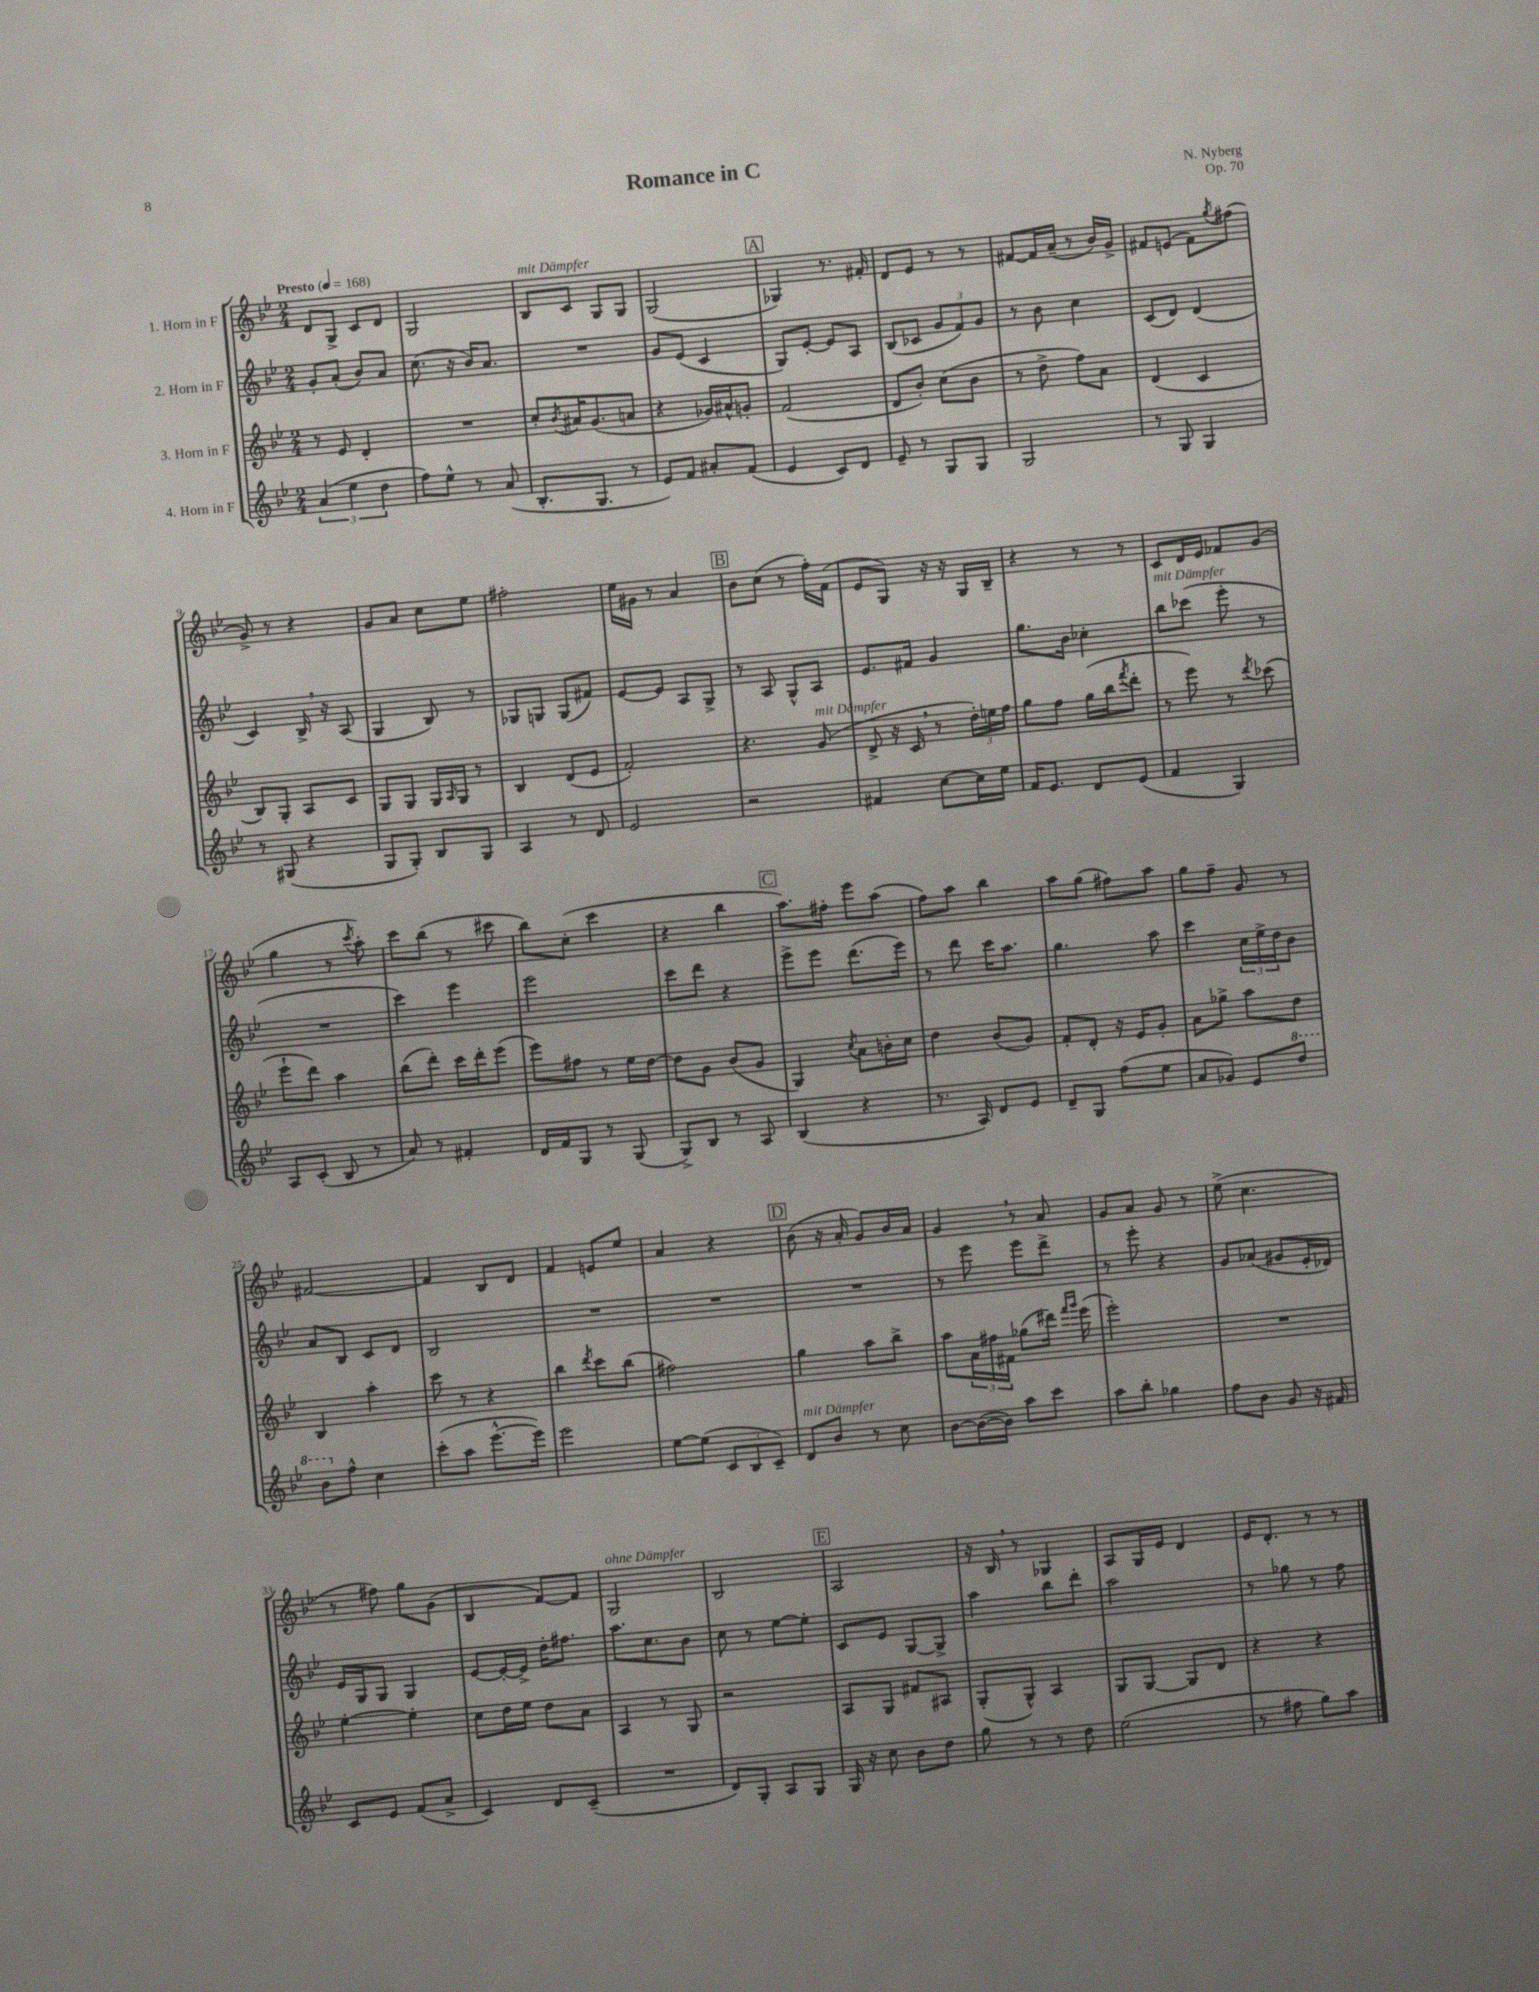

**kern	**kern	**kern	**kern
*staff4	*staff3	*staff2	*staff1
*clefG2	*clefG2	*clefG2	*clefG2
*k[b-e-]	*k[b-e-]	*k[b-e-]	*k[b-e-]
*M2/4	*M2/4	*M2/4	*M2/4
*MM168	*MM168	*MM168	*MM168
(6a/	8r	8g'/L	8d/L
.	8e-/	(8a'/J	8G^/J
6ee-\	.	.	.
.	4d'/	8b-/L)	8c/L
6dd\	.	.	.
.	.	8a/J	8d/J
=	=	=	=
8ff\L)	2r	(8.cc\	2G/
8ee-^^\J	.	.	.
.	.	16r	.
8r	.	16b-/LK)	.
.	.	8.a/J	.
(8a/	.	.	.
=	=	=	=
8.B-'/L	8cc'/L	2r	8B-/L
.	8qb-/	.	.
.	16a#/K	.	8c/J
8.G/J	(8.g/	.	.
.	.	.	8G/L
8r	8a/J	.	8G/J
=	=	=	=
8e-/L)	4r	8g/L	(2G/
8f/J	.	(8e-/J	.
8a#'/L	16g-/LL)	4c/	.
.	16a#^^/J	.	.
(8f/J	8g'/J	.	.
=	=	=	=
4e-/	(2f/	8G/L)	4G-/)
.	.	[8e-'/J	.
8c/L)	.	8e-/]L	8.r
8d/J	.	8A/J	.
.	.	.	16f#'/
=	=	=	=
8e-~/	8d/L	(8B-/L	8d/L
8r	8b-'/J)	8c-/J	8e-/J
8G/L	(8cc\L	12g/L	8r
.	.	12f/)	.
8G/J	8b-\J	.	8r
.	.	12g/J	.
=	=	=	=
2G/	8r	8r	[8f#/L
.	8dd^\	8b-\	16f#/]L
.	.	.	(16a~/JJ
.	8ff\L)	4cc\	8r
.	8a\J	.	16b-/LL)
.	.	.	16g^/JJ
=	=	=	=
8r	(4d/	(8c/L	8f#/L
8G/	.	8d/J)	(8e/J
4G/	4c/	(4d/	8f#\L)
.	.	.	8qgg/
.	.	.	(8ff#\J
=	=	=	=
8r	8B-/L)	4c/)	8g^/)
(8G#/	8G'/J	.	8r
4r	8A/L	16B-^/	4r
.	.	16r	.
.	8c/J	(8A/	.
=	=	=	=
8G/L	8G/L	4G/	8g/L
8G'/J)	8G/J	.	8a/J
8B-/L	16G/LL	8B-/)	8cc\L
.	16qqA/	.	.
.	16G/JJ	.	.
8G/J	8r	8r	8ee-\J
=	=	=	=
4A/	4B-/	8G-/L	2ff#'\
.	.	8G/J	.
8r	(8d/L	(8G/L	.
8d/	8e-/J	8f#/J)	.
=	=	=	=
2e-/	2f'/)	[8e-/L	16ee-\LL
.	.	.	16g#\JJ
.	.	8e-/]J	8r
.	.	8A/L	4a/
.	.	8G^/J	.
=	=	=	=
2r	4.r	8r	8b-\L
.	.	8A/	(8cc\J
.	.	8G^^/L	8r
.	(8g/	8A/J	16ff'\LL)
.	.	.	(16f\JJ
=	=	=	=
4f#/	8d^/	8.e-/L	8e-/L
.	16r	.	8G/J)
.	16c/	16f#/Jk	.
[8cc\L	8r	4g/	16r
.	.	.	16r
16cc\]L	24dd'\LL)	.	16G/LL
.	24ee\	.	.
16ee-\JJ	.	.	16B-~/JJ
.	24ff\JJ	.	.
=	=	=	=
16f/LK	8gg\L	8.gg\L	4r
8.e-/J	.	.	.
.	8ff\J	.	.
.	.	16b-\Jk	.
8d/L	(16gg\LL	4cc-'\	8r
.	16bb-\J	.	.
.	8qfff/	.	.
(8e-/J	8ddd'\J	.	8r
=	=	=	=
4f/	8r	8bb-\L	8c/L
.	8eee-\)	(8ccc-\J	16d/L
.	.	.	16e-/JJ
4G/)	8r	8eee-'\	8f-/L
.	8qddd/	.	.
.	(8ccc-\	8r	(8g/J
=	=	=	=
8A/L	8eee-`\L	2r	4gg\
(8c'/J	8ddd\J)	.	.
8B-/	4aa\	.	8r
.	.	.	8qccc/
8r	.	.	8aa'\)
=	=	=	=
8a/)	(8bb-\L	4ccc\)	8ccc\L
8r	8ddd'\J)	.	(8bb-\J
4f#'/	16ccc\LL	4eee-\	8r
.	16ddd'\J	.	.
.	(8eee-\J	.	8ccc#\
=	=	=	=
16d/LL	8eee-\L)	2eee-\	8bb-\L)
16f/J	.	.	.
8G/J	8ff#\J	.	(8cc'\J
8r	8r	.	4ccc\
(8G/	16ee-\LL	.	.
.	[16dd\JJ	.	.
=	=	=	=
8G^/L)	8dd\]L	8ccc\L	4r
8B-/J	8g\J	8ddd\J	.
8r	(8b-/L	4r	4bb-\
8A/	8g/J	.	.
=	=	=	=
(4B-/	4G/)	8eee-^\L	8.aa\L)
.	.	8eee-\J	.
.	.	.	16ff#'\Jk
.	8qcc/	.	.
4r	8a\L	(8.ddd\L	8eee-\L
.	16b'\L	.	(8aa\J
.	16cc\JJ	16eee-\Jk)	.
=	=	=	=
8.r	4dd\	8r	8ff\L)
.	.	8ddd\	8aa\J
16A/)	.	.	.
8d/L	(8b-/L	16ccc\LK	4bb-\
.	.	8.aa\J	.
8e-/J	8g/J)	.	.
=	=	=	=
8d~/L	8f'/L	4.gg\	8aa\L
8G/J	8d'/J	.	(8gg\J
(8ff\L	16r	.	8ff#\L)
.	16e-/LK	.	.
8ee-\J	8g'/J	8aa\	8aa\J
=	=	=	=
8a/L	8a\L	4ccc\	8gg\L
8g-/J)	8gg-^\J	.	8ff~\J
8e-/L	8aa\L	24cc\LL	8g/
.	.	24ee-^\	.
.	.	24dd\J	.
8ddd/J	8dd\J	8b-\J	8r
=	=	=	=
8bb-\L	4B-/	8a/L	[2f#/
8ff^^\J	.	8B-/J	.
4cc\	4aa'\	8c/L	.
.	.	8d/J	.
=	=	=	=
(8ccc'\L	8ccc\	2B-/	4f#/]
8aa\J	8r	.	.
[8.eee-^^\L	4r	.	8B-/L
.	.	.	8d/J
16eee-\]Jk)	.	.	.
=	=	=	=
2eee-\	4bb-\	2r	4f/
.	8qddd/	.	.
.	8ccc\L	.	8e/L
.	(8bb-\J	.	8ee-/J
=	=	=	=
[8ee-\L	2ff#\)	2r	4a/
(8ee-\]J	.	.	.
12c/L	.	.	4r
12B-/	.	.	.
12c~/J)	.	.	.
=	=	=	=
8d/L	4gg\	2r	(8b-\
8b-/J	.	.	16r
.	.	.	16a'/
8r	8aa\L	.	8g/L)
8cc\	8bb-^\J	.	16b-/L
.	.	.	16a/JJ
=	=	=	=
[8b-\L	8aa\L	8r	4g/
(16b-\_L	24a\L	8eee-\	.
.	24ff#\	.	.
16b-\]JJ)	.	.	.
.	24f#\JJ	.	.
8aa\L	(8gg-\L	8eee-\L	8r
8ccc\J	16ddd#\Jk)	8ddd^\J	8a/
.	16qqfff/LL	.	.
.	16qqggg/JJ	.	.
.	(16eee-\	.	.
=	=	=	=
8aa\L	2eee-'\)	8r	8g/L
8bb-'\J	.	8eee-'\	8a/J
4gg-\	.	4r	8g/
.	.	.	8r
=	=	=	=
8ff\L	2r	8g/L	(8ee-^\
8b-\J	.	(8a-/J	4.cc\
8g/	.	8g#/L	.
16r	.	16e-'/L	.
16f#/	.	16d-/JJ)	.
=	=	=	=
8c/L	[4ee-'\	16e-/LL	8r
.	.	16G/J	.
8e-/J	.	8G/J	8ff#\)
(8f/L	4ee-'\]	4G/	8gg\L
8a^/J	.	.	(8g\J
=	=	=	=
4c/)	8cc\L	[8e-/L	4B-/
.	16dd\L	16e-'/_L	.
.	16ee-\JJ	16e-^/]JJ	.
8d/L	8dd\L	16dd'\LK	[8f/L)
.	.	8.ff#\J	.
(8c~/J	8a\J	.	8f/]J
=	=	=	=
2r	4A/	8.aa\L	2G/
.	.	8.cc\	.
.	8r	.	.
.	8G/	8b-\J	.
=	=	=	=
8d/L)	2r	8cc\	2B-/
8G'/J	.	8r	.
8A/L	.	[8ee-\L	.
8G/J	.	8ee-'\]J	.
=	=	=	=
16G/	8A/L	8c/L	2A/
16r	.	.	.
8cc\	8G/J	8e-/J	.
8b-\L	8f#/L	[8G/L	.
8dd\J	8A#/J	8G^/]J	.
=	=	=	=
8gg\	(8G'/L	4aa\	16r
.	.	.	16B-/
8r	8G^^/J)	.	8r
8r	4A/	8bb-\L	4G-/
8dd\	.	8ddd'\J	.
=	=	=	=
(2ee-\	8G/L	2aa\	8A/L
.	[8G/J	.	16G/L
.	.	.	16e-/JJ
.	8G/]L	.	4d/
.	8d/J	.	.
=	=	=	=
8r	4r	8r	16e-/LK
.	.	.	8.d'/J
8ff#\	.	8gg-\	.
8gg\L)	4r	8r	8r
8aa\J	.	8ff\	8r
==	==	==	==
*-	*-	*-	*-
